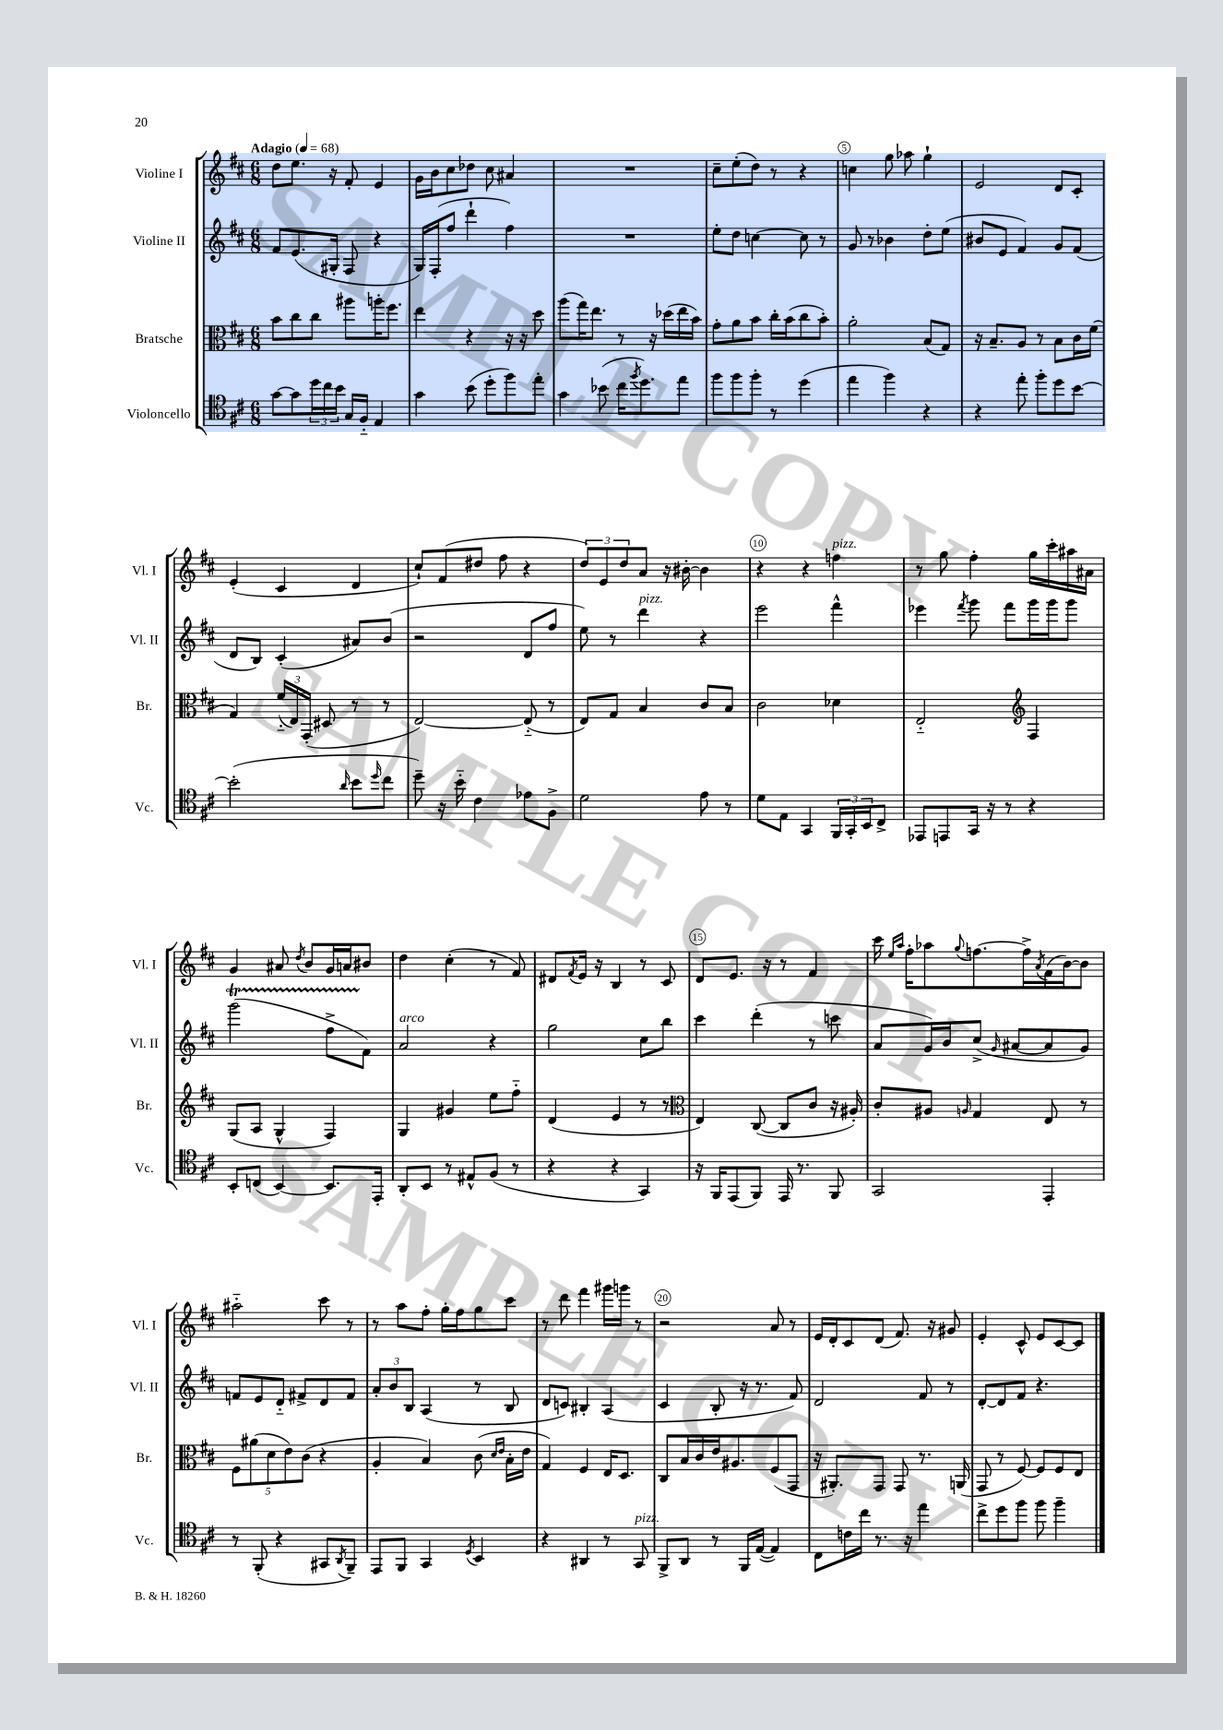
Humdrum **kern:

**kern	**kern	**kern	**kern
*part4	*part3	*part2	*part1
*staff4	*staff3	*staff2	*staff1
*I"Violoncello	*I"Bratsche	*I"Violine II	*I"Violine I
*I'Vc.	*I'Br.	*I'Vl. II	*I'Vl. I
*clefC4	*clefC3	*clefG2	*clefG2
*k[f#c#]	*k[f#c#]	*k[f#c#]	*k[f#c#]
*M6/8	*M6/8	*M6/8	*M6/8
*MM68	*MM68	*MM68	*MM68
=1	=1	=1	=1
!	!	!	!LO:TX:a:B:t=Adagio
[8g\L	8b\L	8f#/L	8dd\L
8g\]	8cc#\	(8.e/	8.ee\J
24dd\L	8cc#\J	.	.
24cc#\	.	.	.
.	.	16G#X'/Jk	16r
24b\JJ	.	.	.
16G/LL	8aa#X\L	8F#/	8f#'/
16F#/JJ	.	.	.
4E/	16aan'\K	4r	4e/
.	8.ff#\J	.	.
=2	=2	=2	=2
4g\	4ee\	16G/LL)	16g\LL
.	.	(16F#'/J	16b\J
.	.	8ff#/J	8cc#\
(8b\	4r	4ddd`\	8dd-X\J
8dd'\L	.	.	8cc#\
8ff#\)	16r	4ff#\)	4a#X/
.	16r	.	.
8ee'\J	8dd\	.	.
=3	=3	=3	=3
4g\	(8aa\L	2.r	2.r
.	16gg\K)	.	.
.	8.ee\J	.	.
(8b-X\	.	.	.
16cc#\KL	8r	.	.
8qff#/	.	.	.
8.dd\)	.	.	.
.	16r	.	.
.	(16dd-X\LL	.	.
8ee\J	16ee\	.	.
.	16b\JJ)	.	.
=4	=4	=4	=4
8ff#\L	8g'\L	8ee'\L	8cc#~\L
8ff#\	8a\	8dd\J	(8ee'\
8ff#'\J	8b\J	[4ccn\	8dd\J)
8r	16cc#'\LL	.	8r
.	(16b\J	.	.
(4dd\	8cc#\	8cc\]	4r
.	8b'\J)	8r	.
=5	=5	=5	=5
4ee\	2a'\	8g/	4ccn\
.	.	8r	.
4ff#\)	.	4b-X\	8gg\
.	.	.	8aa-X\
4r	(8B/L	8dd'\L	4gg`\
.	8G/J)	(8ee\J	.
=6	=6	=6	=6
4r	16r	8b#X/L	2e/
.	8.B~/L	.	.
.	.	8e/J	.
8ee'\	8A/J	4f#/)	.
8ff#'\L	8r	.	.
8dd\	8B\L	8g/L	8d/L
[8b\J	16c#\L	(8f#/J	8c#'/J
.	(16f#\JJ	.	.
!!LO:LB:g=z
=7	=7	=7	=7
(2b'\]	4G/)	8d/L	(4e'/
.	.	8B/J)	.
.	(24f#/LL	(4c#'/	4c#/
.	24E/)	.	.
.	(24GG'/JJ	.	.
.	8D#X/	.	.
16qqa/	.	.	.
8b\L	8r	8a#X/L)	4d/
16qqdd/	.	.	.
8cc#\J	8r	(8b/J	.
=8	=8	=8	=8
8dd~\)	[2E/)	2r	8cc#`/L)
16r	.	.	(8f#/
16b\	.	.	.
4c#\	.	.	8dd#X/J
.	.	.	8ff#\
8e-X\L	(8E/]	8d/L	4r
8F#^\J	8r	8ff#/J	.
=9	=9	=9	=9
2d\	8E/L)	8ee\)	12dd/L)
.	.	.	12e/
.	8G/J	8r	.
.	.	.	12dd/
!	!	!LO:TX:a:i:t=pizz.	!
.	4B/	4ddd\	8a/J
.	.	.	16r
.	.	.	[16b#X'\
8e\	8c#/L	4r	4b#\]
8r	8B/J	.	.
=10	=10	=10	=10
8d\L	2c#\	2eee\	4r
8E\J	.	.	.
4GG/	.	.	4r
!	!	!	!LO:TX:a:i:t=pizz.
24FF#/LL	4d-X\	4fff#^^\	4ffn\
24GG'/	.	.	.
24BB/J	.	.	.
8C#^/J	.	.	.
=11	=11	=11	=11
8EE-X/L	2E/	4eee-X\	8r
8EEn/	.	.	8gg\
.	.	8qfff#/	.
16GG/Jk	.	8ggg\	4ff#'\
16r	.	.	.
8r	.	8fff#\L	.
*	*clefG2	*	*
4r	4F#/	16ggg\L	16gg\LL
.	.	16ggg\J	16ccc#'\
.	.	8ggg\J	16aa#X\
.	.	.	16a#X\JJ
!!LO:LB:g=z
=12	=12	=12	=12
8BB'/L	(8G/L	(2gggT\	4g/
(8Cn/J	8A/J	.	.
[4BB/)	4G^^/	.	8a#X/
.	.	.	8qdd/
.	.	.	8b/L
8.BB/L]	4F#/)	8ff#TTT^\L	16g/L
.	.	.	16an/J
.	.	8f#\J)	8b#X/J
16EE'/Jk	.	.	.
=13	=13	=13	=13
!	!	!LO:TX:a:i:t=arco	!
8AA'/L	4G/	2a/	4dd\
8BB/J	.	.	.
8r	4g#X/	.	(4cc#'\
8E#X^^/L	.	.	.
(8F#/J	8ee\L	4r	8r
8r	8ff#\J	.	8f#/)
=14	=14	=14	=14
4r	(4d/	2gg\	8d#X/L
.	.	.	8qf#/
.	.	.	16e/Jk
.	.	.	16r
4r	4e/	.	4B/
4GG/)	8r	8cc#\L	8r
.	8r	8bb\J	8c#/
=15	=15	=15	=15
*	*clefC3	*	*
16r	4E/)	4ccc#\	8d/L
16FF#/KL	.	.	.
(8EE/	.	.	8.e/J
8FF#/J)	([8C#/	(4ddd'\	.
.	.	.	16r
16EE/	8C#/L]	.	8r
8.r	.	.	.
.	8c#/J	8r	4f#/
8FF#/	16r	8cccn\	.
.	16A#X'/)	.	.
=16	=16	=16	=16
2GG/	8c#'/L	8a/L	16ccc#\
.	.	.	16qqee/LL
.	.	.	16qqaa/JJ
.	.	.	16ff#'\KL
.	8A#X/J	16g/L)	8aa-X\
.	.	16b/J	.
.	16qqAn/	.	8qqgg/
.	4G/	(8cc#^/J	[8.ffn\
.	.	16qqg/	.
.	.	[8a#X/L	.
.	.	.	16ff^\L]
.	.	.	8qa/
4EE'/	8E/	8a#/]	(16f#\
.	.	.	[16b\J)
.	8r	8g/J)	8b\J]
!!LO:LB:g=z
=17	=17	=17	=17
8r	10F#\L	8fn/L	2aa#X\
.	(10a#X\	.	.
(8FF#'/	.	8e/	.
.	10d\	.	.
4r	.	8d/J	.
.	10e\)	.	.
.	.	8f#X^/L	.
.	(10c#\J	.	.
8GG#X/L	4r	8d/	8ccc#\
8qAA/	.	.	.
8FF#~/J)	.	8f#/J	8r
=18	=18	=18	=18
8EE/L	4A'/	12a'/L	8r
.	.	12b/	.
8FF#/J	.	.	8aa\L
.	.	12B/J	.
4GG/	4B/)	(4A/	8ff#'\J
.	.	.	16gg'\LL
.	.	.	16ff#\J
8qD/	.	.	.
4BB/	(8c#\	8r	8gg\
.	16qqd/LL	.	.
.	16qqe/JJ	.	.
.	16B'\LL	8B/	8ccc#\J
.	16e\JJ	.	.
=19	=19	=19	=19
4r	4G/)	8d/L	8r
.	.	8cn/J)	8ddd\
4AA#X/	4F#/	4B#X'/	4fff#\
8r	16E/KL	(4A/	16ggg#X\LL
.	8.D/J	.	16gggn\JJ
!LO:TX:a:i:t=pizz.	!	!	!
8GG/	.	.	8r
=20	=20	=20	=20
8FF#^/L	8C#/L	4c#/	2r
8AA/J	16B/L	.	.
.	16c#/	.	.
8r	16e/J	8B'/	.
.	8.A#X/	.	.
16FF#/LL	.	16r	.
([16E/JJ	.	8.r	.
4E/])	(8F#/	.	8a/
.	8GG/J	8f#/)	8r
=21	=21	=21	=21
8C#\L	16r	2d/	16e/LL
.	8.AA#X'/L)	.	16d'/J
16cn\L	.	.	8c#/
16cc#\JJ	.	.	.
8.r	8GG/J	.	(8d/J
.	8GG/	.	8.f#/)
16r	.	.	.
4ee\	8.r	8f#/	.
.	.	.	16r
.	.	8r	8g#X/
.	(16AAn/	.	.
=22	=22	=22	=22
8cc#^\L	8GG/	[8d'/L	4e'/
8dd\	8r	8d/]	.
8ff#\J	[8F#/)	8f#/J	8c#^^/
8ff#\	8F#/L]	4.r	8e/L
4ff#~\	8F#/	.	[8c#/
.	8E/J	.	8c#/J]
==	==	==	==
*-	*-	*-	*-
